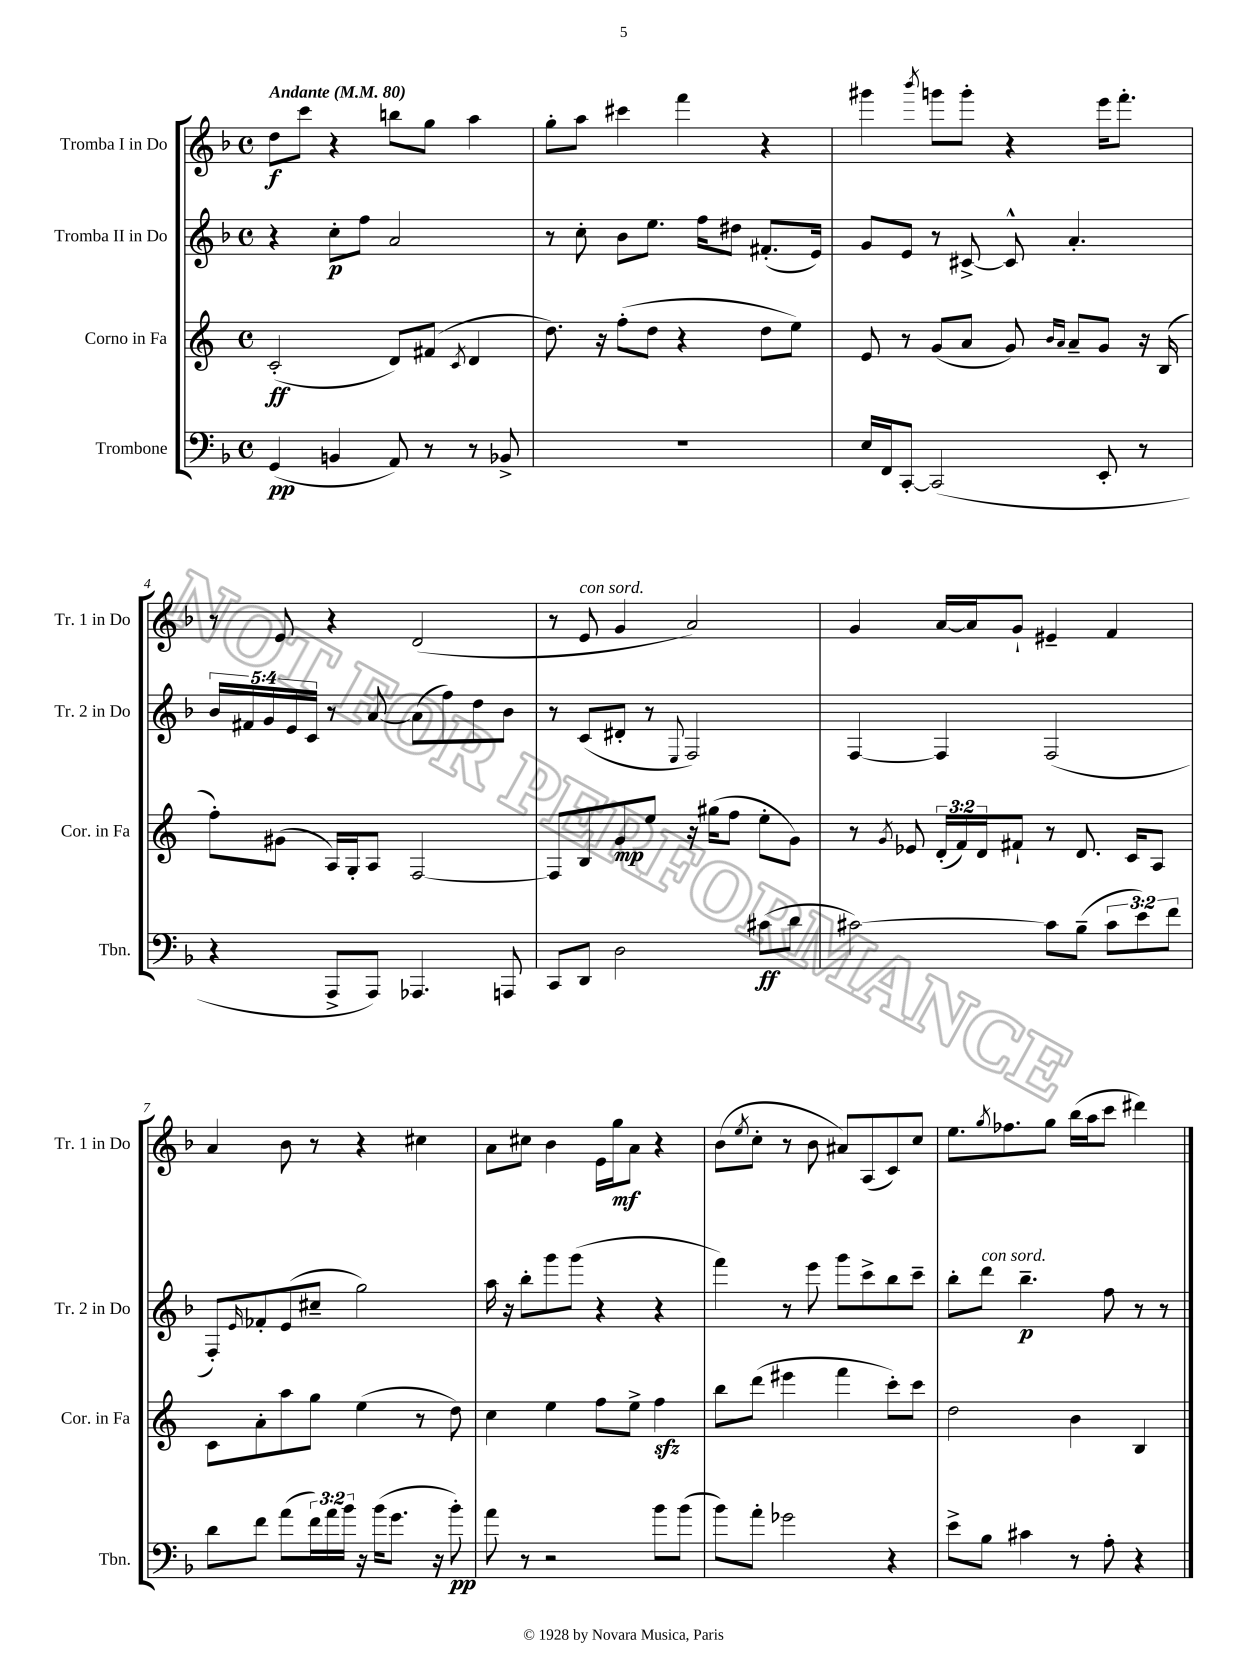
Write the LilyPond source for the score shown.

<<
\new StaffGroup <<
\new Staff = "s0" \with { instrumentName = "Tromba I in Do" shortInstrumentName = "Tr. 1 in Do" } {
    \clef treble \key f \major \defaultTimeSignature \time 4/4 \tempo "Andante" 4 = 80
    d''8\f c'''8 r4 b''8 g''8 a''4 |
    g''8-. a''8 cis'''4 f'''4 r4 |
    gis'''4 \acciaccatura { bes'''8 } g'''8 g'''8-. r4 e'''16 f'''8.-. |
    r8 e'8 r4 d'2( |
    r8 e'8^\markup { \italic "con sord." } g'4 a'2) |
    g'4 a'16~ a'16 g'8-! eis'4-- f'4 |
    a'4 bes'8 r8 r4 cis''4 |
    a'8 cis''8 bes'4 e'16 g''16\mf a'8 r4 |
    bes'8( \acciaccatura { e''8 } c''8-. r8 bes'8 ais'8) a8( c'8) c''8 |
    e''8. \acciaccatura { g''8 } fes''8. g''8 bes''16( a''16 c'''8 dis'''4) \bar "|." |
}
\new Staff = "s1" \with { instrumentName = "Tromba II in Do" shortInstrumentName = "Tr. 2 in Do" } {
    \clef treble \key f \major \defaultTimeSignature \time 4/4 \override Staff.TupletNumber.text = #tuplet-number::calc-fraction-text
    r4 c''8-.\p f''8 a'2 |
    r8 c''8-. bes'8 e''8. f''16 dis''8 fis'8.-.( e'16) |
    g'8 e'8 r8 cis'8~-> cis'8-^ a'4.-. |
    \tuplet 5/4 { bes'16 fis'16 g'16 e'16 c'16 } r8 a'8~ a'8( f''8) d''8 bes'8 |
    r8 c'8( dis'8-. r8 \appoggiatura { e8 } f2) |
    f4~ f4 f2( |
    f8-.) \grace { e'16 } fes'8-. e'8( cis''8-- g''2) |
    a''16 r16 bes''8-. g'''8 g'''8( r4 r4 |
    f'''4) r8 e'''8 g'''8 c'''8-> bes''8 c'''8-- |
    bes''8-. d'''8^\markup { \italic "con sord." } bes''4.--\p f''8 r8 r8 \bar "|." |
}
\new Staff = "s2" \with { instrumentName = "Corno in Fa" shortInstrumentName = "Cor. in Fa" } {
    \clef treble \key c \major \defaultTimeSignature \time 4/4 \override Staff.TupletNumber.text = #tuplet-number::calc-fraction-text
    c'2-.\ff( d'8) fis'8( \acciaccatura { c'8 } d'4 |
    d''8.) r16 f''8-.( d''8 r4 d''8 e''8) |
    e'8 r8 g'8( a'8 g'8) \grace { b'16 a'16 } a'8-- g'8 r16 b16( |
    f''8-.) gis'8( a16) g16-. a8 f2~ |
    f8 b8 g'8\mp e''8 r16 gis''16( f''8 e''8-. g'8) |
    r8 \acciaccatura { g'8 } ees'8 \tuplet 3/2 { d'16-.( f'16) d'16 } fis'8-! r8 d'8. c'16 a8 |
    c'8 a'8-. a''8 g''8 e''4( r8 d''8) |
    c''4 e''4 f''8 e''8-> f''4\sfz |
    b''8 d'''8( eis'''4 f'''4 c'''8-.) c'''8 |
    d''2 b'4 b4 \bar "|." |
}
\new Staff = "s3" \with { instrumentName = "Trombone" shortInstrumentName = "Tbn." } {
    \clef bass \key f \major \defaultTimeSignature \time 4/4 \override Staff.TupletNumber.text = #tuplet-number::calc-fraction-text
    g,4\pp( b,4 a,8) r8 r8 bes,8-> |
    R1 |
    e16 f,16 c,8~-. c,2( e,8-. r8 |
    r4 a,,8-> a,,8) aes,,4. a,,8 |
    c,8 d,8 d2 cis'8\ff( d'8 |
    cis'2~) cis'8 bes8--( \tuplet 3/2 { cis'8 e'8) f'8 } |
    d'8 f'8 a'8( \tuplet 3/2 { f'16) a'16 bes'16 } r16 bes'16( g'8. r16 bes'8-.\pp) |
    a'8 r8 r2 bes'8 bes'8( |
    bes'8) a'8-. ges'2 r4 |
    e'8-> bes8 cis'4 r8 a8-. r4 \bar "|." |
}
>>
>>
